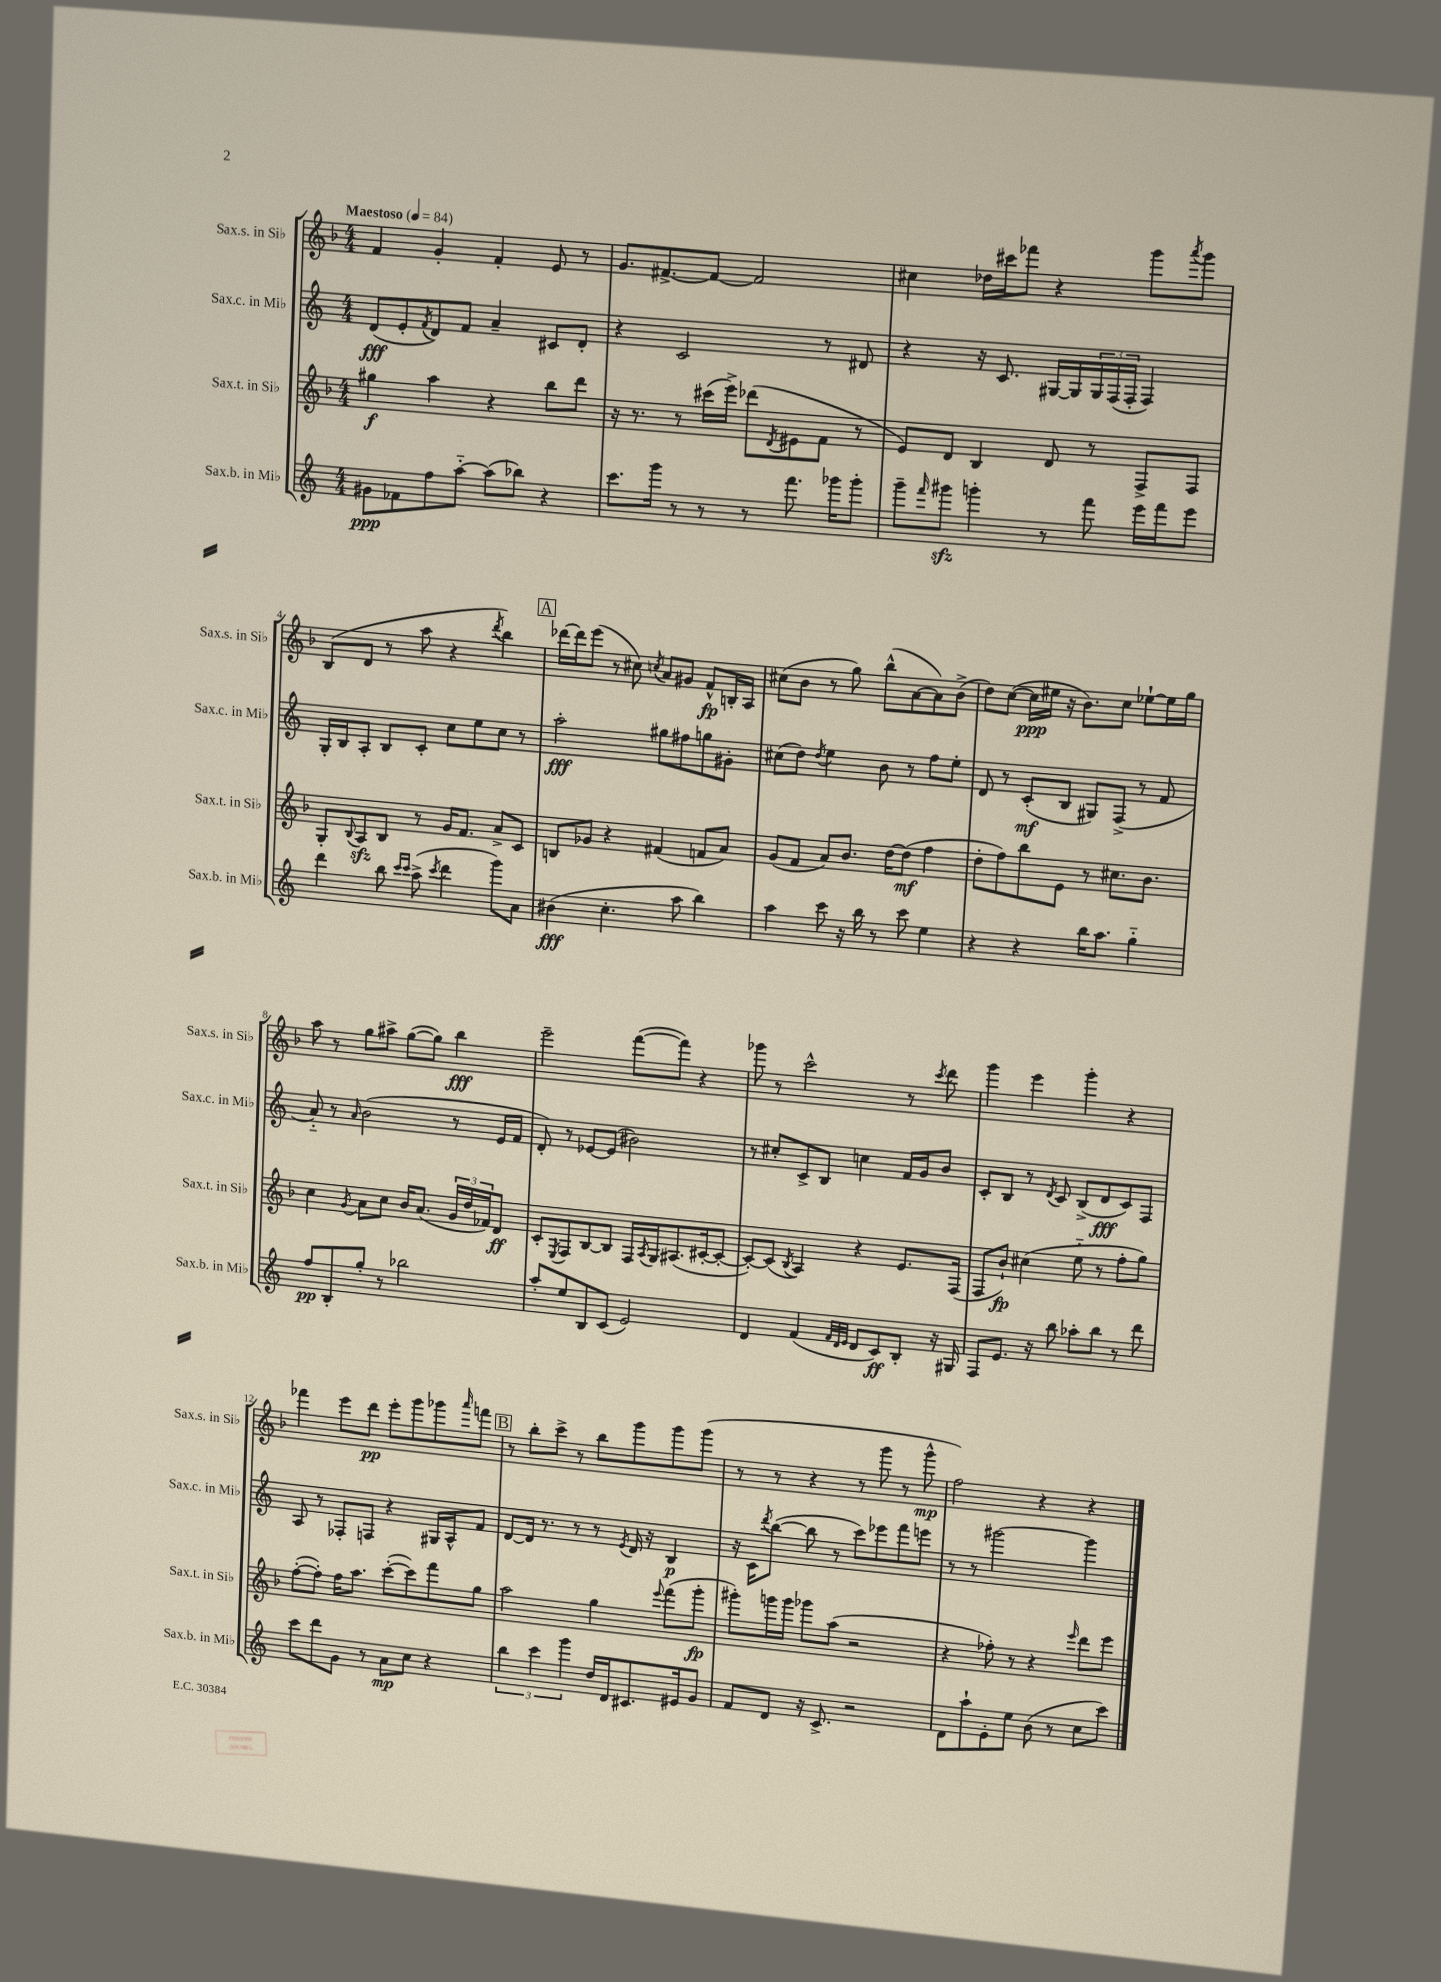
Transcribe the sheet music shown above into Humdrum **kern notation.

**kern	**dynam	**kern	**dynam	**kern	**dynam	**kern	**dynam
*part4	*part4	*part3	*part3	*part2	*part2	*part1	*part1
*staff4	*staff4	*staff3	*staff3	*staff2	*staff2	*staff1	*staff1
*I"Sax.b. in Mi♭	*	*I"Sax.t. in Si♭	*	*I"Sax.c. in Mi♭	*	*I"Sax.s. in Si♭	*
*I'Sax.b. in Mi♭	*	*I'Sax.t. in Si♭	*	*I'Sax.c. in Mi♭	*	*I'Sax.s. in Si♭	*
*clefG2	*	*clefG2	*	*clefG2	*	*clefG2	*
*k[]	*	*k[b-]	*	*k[]	*	*k[b-]	*
*M4/4	*	*M4/4	*	*M4/4	*	*M4/4	*
*MM84	*	*MM84	*	*MM84	*	*MM84	*
=1	=1	=1	=1	=1	=1	=1	=1
!	!	!	!	!	!	!LO:TX:a:B:t=Maestoso	!
8g#X\L	ppp	4gg#X\	f	(8d/L	fff	4f/	.
8f-X\	.	.	.	8e'/	.	.	.
.	.	.	.	8qf/	.	.	.
8ff\	.	4aa\	.	8d/)	.	4g'/	.
[8aa\J	.	.	.	8f/J	.	.	.
(8aa\L]	.	4r	.	4a~/	.	4f'/	.
8bb-X\J)	.	.	.	.	.	.	.
4r	.	8bb-\L	.	8c#X/L	.	8e/	.
.	.	8ddd\J	.	8d'/J	.	8r	.
=2	=2	=2	=2	=2	=2	=2	=2
8.ccc\L	.	16r	.	4r	.	8.g/L	.
.	.	8.r	.	.	.	.	.
16ggg\Jk	.	.	.	.	.	[8.f#X^/	.
8r	.	8r	.	2c/	.	.	.
8r	.	(16ccc#X\LL	.	.	.	8f#/J_	.
.	.	16eee^\JJ)	.	.	.	.	.
8r	.	(8ddd-X\L	.	.	.	2f#/]	.
.	.	8qd/	.	.	.	.	.
8.fff\	.	8e#X\	.	.	.	.	.
.	.	8f\J	.	8r	.	.	.
16ggg-X\KL	.	.	.	.	.	.	.
8ggg-'\J	.	8r	.	8d#X/	.	.	.
=3	=3	=3	=3	=3	=3	=3	=3
8ggg~\L	.	8e/L)	.	4r	.	4cc#X\	.
16qqfff/	.	.	.	.	.	.	.
8ggg#Xzz\J	.	8d/J	.	.	.	.	.
4gggn'\	.	4B-/	.	16r	.	16dd-X\LL	.
.	.	.	.	8.c/	.	16ccc#X\J	.
.	.	.	.	.	.	8fff-X\J	.
8r	.	8d/	.	[16G#X/LL	.	4r	.
.	.	.	.	16G#/]	.	.	.
8fff\	.	8r	.	24G#/	.	.	.
.	.	.	.	(24F/	.	.	.
.	.	.	.	24F'/JJ	.	.	.
16eee\LL	.	8F^/L	.	4F/)	.	8ggg\L	.
16fff\J	.	.	.	.	.	.	.
.	.	.	.	.	.	8qaaa/	.
8eee\J	.	8F/J	.	.	.	8ggg\J	.
!!LO:LB:g=z
=4	=4	=4	=4	=4	=4	=4	=4
4ddd\	.	8G'/L	.	16G'/LL	.	(8B-/L	.
.	.	.	.	16B/J	.	.	.
.	.	8qqB-/	.	.	.	.	.
.	.	8Azz/	.	8A'/J	.	8d/J	.
8bb\	.	8B-/J	.	8B/L	.	8r	.
16qqccc/LL	.	.	.	.	.	.	.
16qqccc/JJ	.	.	.	.	.	.	.
(8aa^\	.	8r	.	8c'/J	.	8aa\	.
8qccc/	.	.	.	.	.	.	.
4ddd\	.	16g/KL	.	8cc\L	.	4r	.
.	.	8.f/J	.	.	.	.	.
.	.	.	.	8ee\	.	.	.
.	.	.	.	.	.	8qddd/	.
8ggg\L)	.	8a^/L	.	8cc\J	.	4bb-\)	.
8a\J	.	8c/J	.	8r	.	.	.
!!LO:REH:place=s1:t=A
=5	=5	=5	=5	=5	=5	=5	=5
(4b#X\	fff	8Bn/L	.	2aa'\	fff	[16ddd-X\LL	.
.	.	.	.	.	.	16ddd-\J]	.
.	.	8g-X/J	.	.	.	(8eee\J	.
4.cc'\	.	4r	.	.	.	8r	.
.	.	.	.	.	.	8cc#X\)	.
.	.	.	.	.	.	8qccn/	.
.	.	(4f#X/	.	8gg#X\L	.	8a/L	.
8aa\	.	.	.	8ff#X\	.	8g#X/J	.
4bb\)	.	8fn/L	.	8ggn\	.	8f^^/L	fp
.	.	8a/J)	.	8g#X'\J	.	16Bn'/L	.
.	.	.	.	.	.	16A/JJ	.
=6	=6	=6	=6	=6	=6	=6	=6
4aa\	.	(8g/L	.	(8cc#X\L	.	(8cc#X\L	.
.	.	8f/J	.	8dd\J)	.	8b-\J	.
.	.	.	.	8qdd/	.	.	.
8ccc\	.	8a/L)	.	4ee\	.	8r	.
16r	.	8.b-/J	.	.	.	8gg\)	.
16bb\	.	.	.	.	.	.	.
8r	.	.	.	8b\	.	(8bb-^^\L	.
.	.	[16dd\KL	.	.	.	.	.
8ccc\	.	(8dd\J]	mf	8r	.	[8a\	.
4ee\	.	4ff\	.	8ff\L	.	8a\])	.
.	.	.	.	8ee'\J	.	(8b-^\J	.
=7	=7	=7	=7	=7	=7	=7	=7
4r	.	8dd'\L	.	8d/	.	8dd\L)	.
.	.	8ff\)	.	8r	.	([8cc\J	.
4r	.	8bb-\	.	(8c'/L	mf	16cc\LL]	ppp
.	.	.	.	.	.	16ee#X\JJ	.
.	.	8e\J	.	8B/J	.	16r	.
.	.	.	.	.	.	8.b-\L)	.
16bb\KL	.	8r	.	8G#X/L)	.	.	.
8.aa\J	.	.	.	.	.	.	.
.	.	8.cc#X\L	.	(8F^/J	.	8cc\J	.
4gg\	.	.	.	8r	.	[8ee-X`\L	.
.	.	8.b-\J	.	.	.	.	.
.	.	.	.	8f/	.	16ee-\L]	.
.	.	.	.	.	.	16gg\JJ	.
!!LO:LB:g=z
=8	=8	=8	=8	=8	=8	=8	=8
8ff/L	pp	4cc\	.	8a/)	.	8aa\	.
8B'/	.	.	.	8r	.	8r	.
.	.	8qg/	.	16qqa/	.	.	.
8gg'/J	.	8a\L	.	(2b\	.	8gg\L	.
8r	.	8cc\J	.	.	.	8aa#X^\J	.
2bb-X\	.	16b-/KL	.	.	.	([8gg\L	.
.	.	(8.a/J	.	.	.	.	.
.	.	.	.	.	.	8gg\J])	.
.	.	24g/LL	.	8r	.	4bb-\	fff
.	.	24dd/	.	.	.	.	.
.	.	24f-X/J)	.	.	.	.	.
.	.	8d/J	ff	16e/LL	.	.	.
.	.	.	.	16f/JJ	.	.	.
=9	=9	=9	=9	=9	=9	=9	=9
8aa'/L	.	8c'/L	.	8d'/)	.	2eee~\	.
.	.	8qE/	.	.	.	.	.
8ee/	.	8F/	.	8r	.	.	.
8B/	.	[8B-/	.	[8e-X/L	.	.	.
(8c/J	.	8B-/J]	.	(8e-/J]	.	.	.
2e/)	.	16F/LL	.	2b#X\)	.	([8fff\L	.
.	.	8qA/	.	.	.	.	.
.	.	16G/J	.	.	.	.	.
.	.	(8.A#X/	.	.	.	8fff\J])	.
.	.	.	.	.	.	4r	.
.	.	[16c#X'/k	.	.	.	.	.
.	.	8c#'/J_	.	.	.	.	.
=10	=10	=10	=10	=10	=10	=10	=10
4d/	.	8c#'/L_)	.	8r	.	8ggg-X\	.
.	.	(8c#/J]	.	8cc#X'/L	.	8r	.
.	.	8qB-/	.	.	.	.	.
(4f/	.	4A/)	.	8c^/	.	2ccc^^\	.
.	.	.	.	8B/J	.	.	.
32qqf/LLL	.	.	.	.	.	.	.
32qqd/	.	.	.	.	.	.	.
32qqe/JJJ	.	.	.	.	.	.	.
8d/L	.	4r	.	4ccn\	.	.	.
8c/)	ff	.	.	.	.	.	.
8B'/J	.	8.e/L	.	16f/LL	.	8r	.
.	.	.	.	16g/J	.	.	.
.	.	.	.	.	.	8qccc/	.
16r	.	.	.	8b/J	.	8ddd\	.
16G#X/	.	(16F/Jk	.	.	.	.	.
=11	=11	=11	=11	=11	=11	=11	=11
8F/L	.	8F/L	.	8c'/L	.	4ggg\	.
8.e/J	.	8b-`/J)	fp	8B/J	.	.	.
.	.	(4cc#X\	.	8r	.	4eee\	.
16r	.	.	.	.	.	.	.
.	.	.	.	8qd/	.	.	.
8bb\	.	.	.	8c/	.	.	.
8aa-X'\L	.	8ee\	.	(8B^/L	.	4ggg'\	.
8bb\J	.	8r	.	8d/	fff	.	.
8r	.	8ff'\L	.	8c/)	.	4r	.
8ddd\	.	8gg\J)	.	8F/J	.	.	.
!!LO:LB:g=z
=12	=12	=12	=12	=12	=12	=12	=12
8ccc\L	.	([8ff'\L	.	8A/	.	4fff-X\	.
8ddd\	.	8ff'\J])	.	8r	.	.	.
8g\J	.	16ff\KL	.	8F-X'/L	.	8eee\L	.
.	.	8.aa\J	.	.	.	.	.
8r	.	.	.	8Fn/J	.	8ddd\J	pp
8a\L	mp	([8ccc'\L	.	4r	.	8eee'\L	.
8cc\J	.	8ccc\])	.	.	.	8ggg\	.
4r	.	8fff\	.	16G#X/LL	.	8ggg-X\	.
.	.	.	.	16A^^/J	.	.	.
.	.	.	.	.	.	16qqaaa/	.
.	.	8gg\J	.	8f/J	.	8fffn\J	.
!!LO:REH:place=s1:t=B
=13	=13	=13	=13	=13	=13	=13	=13
6bb\	.	2aa\	.	[8d/L	.	8r	.
.	.	.	.	16d/Jk]	.	8bb-'\L	.
6ccc\	.	.	.	.	.	.	.
.	.	.	.	8.r	.	.	.
.	.	.	.	.	.	8ccc^\J	.
6ggg\	.	.	.	.	.	.	.
.	.	.	.	8r	.	8r	.
16dd/LL	.	4gg\	.	8r	.	8bb-\L	.
16d/J	.	.	.	.	.	.	.
.	.	.	.	8qe/	.	.	.
8.c#X/	.	.	.	16d/	.	8ggg\	.
.	.	.	.	16r	.	.	.
.	.	8qqeee/	.	.	.	.	.
.	.	(8fff\L	.	4B/	p	8ggg\	.
16e#X/k	.	.	.	.	.	.	.
8g/J	.	8ggg'\J	fp	.	.	(8ggg\J	.
=14	=14	=14	=14	=14	=14	=14	=14
8f/L	.	8ggg#X'\L)	.	16r	.	8r	.
.	.	.	.	16c\KL	.	.	.
.	.	.	.	8qddd/	.	.	.
8d/J	.	16gggn\L	.	([8bb\J	.	8r	.
.	.	16ggg\JJ	.	.	.	.	.
16r	.	8ggg-X\L	.	8bb\]	.	4r	.
8.c^/	.	.	.	.	.	.	.
.	.	(8aa\J	.	8r	.	.	.
2r	.	2r	.	8ccc\L)	.	8r	.
.	.	.	.	8eee-X\	.	8ggg\	.
.	.	.	.	8fff\	.	8r	.
.	.	.	.	8eeen\J	.	8ggg^^\	mp
=15	=15	=15	=15	=15	=15	=15	=15
8d\L	.	4r	.	8r	.	2ff\)	.
8aa`\	.	.	.	8r	.	.	.
8e'\	.	8ff-X'\)	.	[2ggg#X\	.	.	.
8ee\J	.	8r	.	.	.	.	.
(8b\	.	4r	.	.	.	4r	.
8r	.	.	.	.	.	.	.
.	.	16qqeee/	.	.	.	.	.
8cc\L	.	8ddd\L	.	4ggg#\]	.	4r	.
8ccc\J)	.	8eee\J	.	.	.	.	.
==	==	==	==	==	==	==	==
*-	*-	*-	*-	*-	*-	*-	*-
